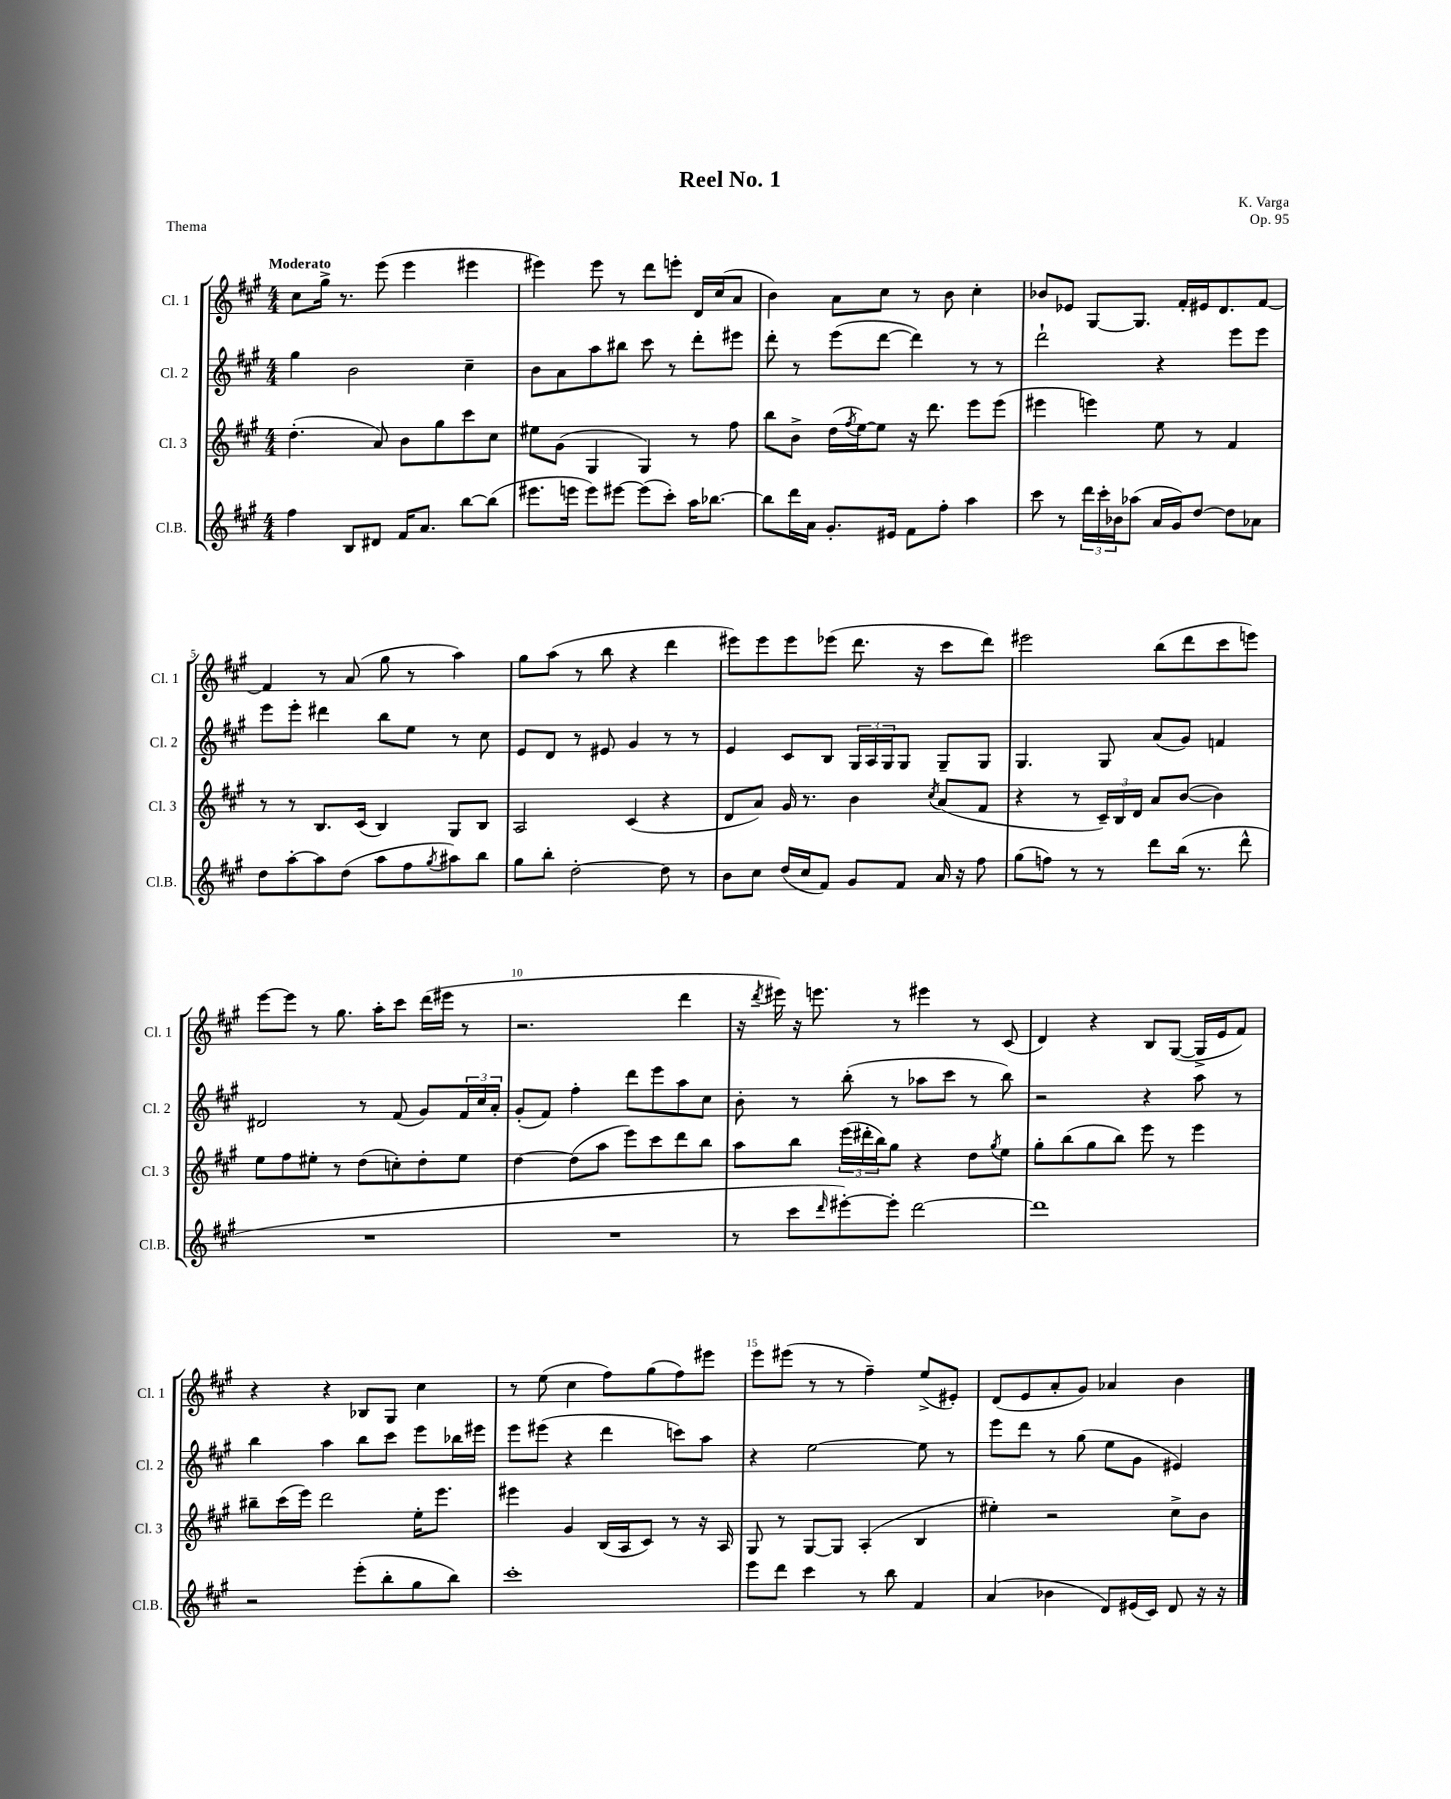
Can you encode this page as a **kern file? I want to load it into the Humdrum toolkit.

**kern	**kern	**kern	**kern
*part4	*part3	*part2	*part1
*staff4	*staff3	*staff2	*staff1
*I"Cl.B.	*I"Cl. 3	*I"Cl. 2	*I"Cl. 1
*I'Cl.B.	*I'Cl. 3	*I'Cl. 2	*I'Cl. 1
*clefG2	*clefG2	*clefG2	*clefG2
*k[f#c#g#]	*k[f#c#g#]	*k[f#c#g#]	*k[f#c#g#]
*M4/4	*M4/4	*M4/4	*M4/4
=1	=1	=1	=1
!	!	!	!LO:TX:a:B:t=Moderato
4ff#\	(4.dd'\	4gg#\	8cc#\L
.	.	.	16gg#^\Jk
.	.	.	8.r
8B/L	.	2b\	.
8d#X/J	8a/)	.	(8eee\
16f#/KL	8b\L	.	4eee\
8.a/J	.	.	.
.	8gg#\	.	.
[8bb\L	8ccc#\	4cc#~\	4eee#X\
(8bb\J]	8cc#\J	.	.
=2	=2	=2	=2
8.eee#X\L	8ee#X\L	8b\L	4eee#X\)
.	(8g#\J	8a\	.
16eeen\Jk	.	.	.
8eee\L)	4G#/	8aa\	8eee#\
[8eee#X\J	.	8bb#X\J	8r
(8eee#\L]	4G#/)	8ccc#\	8ddd\L
8ccc#'\J)	.	8r	8eeen'\J
16aa\KL	8r	8ddd'\L	16d/LL
[8.bb-X\J	.	.	(16cc#/J
.	8ff#\	8eee#X\J	8a/J
=3	=3	=3	=3
8bb-\L]	8bb\L	8ddd'\	4b\)
16ddd\L	8b^\J	8r	.
16a\JJ	.	.	.
8.g#'/L	(16dd\LL	(8eee\L	8a\L
.	8qff#/	.	.
.	[16ee\J)	.	.
.	8ee\J]	[8ddd\J	8cc#\J
16e#X/Jk	.	.	.
8f#\L	16r	4ddd\])	8r
.	8.ddd\	.	.
8ff#'\J	.	.	8b\
4aa\	8eee\L	8r	4cc#'\
.	(8eee\J	8r	.
=4	=4	=4	=4
8ccc#\	4eee#X\	2ddd`\	8b-X/L
8r	.	.	8e-X/J
24ddd\LL	4eeen\)	.	[8G#/L
24ccc#'\	.	.	.
24b-X\J	.	.	.
(8aa-X\J	.	.	8.G#/J]
16a/LL	8ee\	4r	.
16g#/J)	.	.	16f#'/LL
[8dd/J	8r	.	16e#X/J
.	.	.	8.d/
8dd\L]	4f#/	8eee\L	.
8a-X\J	.	8eee\J	[8f#/J
!!LO:LB:g=z
=5	=5	=5	=5
8dd\L	8r	8eee\L	4f#/]
[8aa'\	8r	8eee'\J	.
8aa\]	8.B/L	4ddd#X\	8r
(8dd\J	.	.	(8a/
.	(16c#/Jk	.	.
8aa\L	4B/)	8bb\L	8gg#\
8ff#\	.	8ee\J	8r
8qgg#/	.	.	.
8aa#X\)	8G#/L	8r	4aa\)
8bb\J	8B/J	8cc#\	.
=6	=6	=6	=6
8gg#\L	2A/	8e/L	8gg#\L
8bb'\J	.	8d/J	(8aa\J
[2dd'\	.	8r	8r
.	.	8e#X/	8bb\
.	(4c#/	4g#/	4r
8dd\]	4r	8r	4ddd\
8r	.	8r	.
=7	=7	=7	=7
8b\L	8d/L	4e/	8eee#X\L)
8cc#\J	8a/J)	.	8eee#\
(16dd/LL	16g#/	8c#/L	8eee#\
16cc#/J	8.r	.	.
8f#/J)	.	8B/J	(8eee-X\J
8g#/L	4b\	24G#/LL	8.ddd\
.	.	24A/	.
.	.	24G#/J	.
8f#/J	.	8G#/J	.
.	.	.	16r
.	8qcc#/	.	.
16a/	(8a/L	8G#~/L	8ccc#\L
16r	.	.	.
8ff#\	8f#/J	8G#/J	8ddd\J)
=8	=8	=8	=8
(8gg#\L	4r	4.G#/	2eee#X\
8ffn\J)	.	.	.
8r	8r	.	.
8r	24c#~/LL)	8G#/	.
.	24B/	.	.
.	24d/JJ	.	.
8ddd\L	8a/L	(8a/L	(8bb\L
(16bb\Jk	([8b/J	8g#/J)	8ddd\
8.r	.	.	.
.	4b\])	4fn/	8ccc#\
8ddd^^\	.	.	8eeen\J)
!!LO:LB:g=z
=9	=9	=9	=9
1r	8ee\L	2d#X/	[8eee\L
.	8ff#\	.	8eee\J]
.	8ee#X'\J	.	8r
.	8r	.	8.gg#\
.	(8dd\L	8r	.
.	.	.	16aa'\KL
.	8ccn'\)	(8f#/	8ccc#\J
.	8dd'\	8g#/L)	(16ddd\LL
.	.	.	16eee#X\JJ
.	8ee#\J	24f#/L	8r
.	.	24cc#/	.
.	.	24a'/JJ	.
=10	=10	=10	=10
1r	[4dd\	(8g#'/L	2.r
.	.	8f#/J)	.
.	(8dd\L]	4ff#'\	.
.	8aa\J	.	.
.	8eee\L)	8ddd\L	.
.	8ccc#\	8eee\	.
.	8ddd\	8aa\	4ddd\
.	8bb\J	8cc#\J	.
=11	=11	=11	=11
8r	8aa\L	8b'\	16r
.	.	.	8qddd/
.	.	.	16eee#X\)
8ccc#\L	8bb\J	8r	16r
.	.	.	8.eeen\
16qqddd/	.	.	.
[8eee#X'\)	(24eee\LL	(8bb'\	.
.	24ddd#X'\	.	.
.	24bb\J)	.	.
8eee#'\J]	8gg#\J	8r	8r
[2ddd\	4r	8aa-X\L	4eee#X\
.	.	8ccc#\J	.
.	8dd\L	8r	8r
.	8qgg#/	.	.
.	8ee\J	8bb\)	(8c#/
=12	=12	=12	=12
1ddd]	8gg#'\L	2r	4d/)
.	(8bb\	.	.
.	8gg#\	.	4r
.	8bb\J)	.	.
.	8eee\	4r	8B/L
.	8r	.	([8G#/J
.	4eee\	8aa\	16G#^/LL]
.	.	.	16e/J
.	.	8r	8f#/J)
!!LO:LB:g=z
=13	=13	=13	=13
2r	8bb#X~\L	4bb\	4r
.	(16ccc#\L	.	.
.	16eee\JJ)	.	.
.	2ddd\	4aa\	4r
(8eee'\L	.	8bb\L	8B-X/L
8bb'\	.	8ccc#\J	8G#/J
8gg#\	16ee'\KL	8eee\L	4cc#\
.	8.eee\J	.	.
8bb\J)	.	16bb-X\L	.
.	.	16eee#X\JJ	.
=14	=14	=14	=14
1ccc#'	4eee#X\	8eee\L	8r
.	.	(8eee#X\J	(8ee\
.	4g#/	4r	4cc#\
.	(16B/LL	4ddd\	8ff#\L)
.	16A/J	.	.
.	8c#/J)	.	(8gg#\
.	8r	8cccn\L)	8ff#\)
.	16r	8aa\J	8eee#X\J
.	16A/	.	.
=15	=15	=15	=15
8eee\L	8G#/	4r	8eee\L
8ddd\J	8r	.	(8eee#X\J
4ccc#\	[8G#/L	[2ee\	8r
.	8G#/J]	.	8r
8r	(4A'/	.	4ff#~\)
8bb\	.	.	.
4f#/	4B/	8ee\]	(8ee^/L
.	.	8r	8e#X'/J)
=16	=16	=16	=16
(4a/	4ee#X'\)	8eee\L	(8d/L
.	.	8ddd\J	8e/
4b-X\	2r	8r	8a'/
.	.	(8gg#\	8g#/J)
8d/L)	.	8ee\L	4a-X/
(16e#X/L	.	8g#\J	.
16c#/JJ)	.	.	.
8d/	8cc#^\L	4e#X/)	4b\
16r	8b\J	.	.
16r	.	.	.
==	==	==	==
*-	*-	*-	*-
